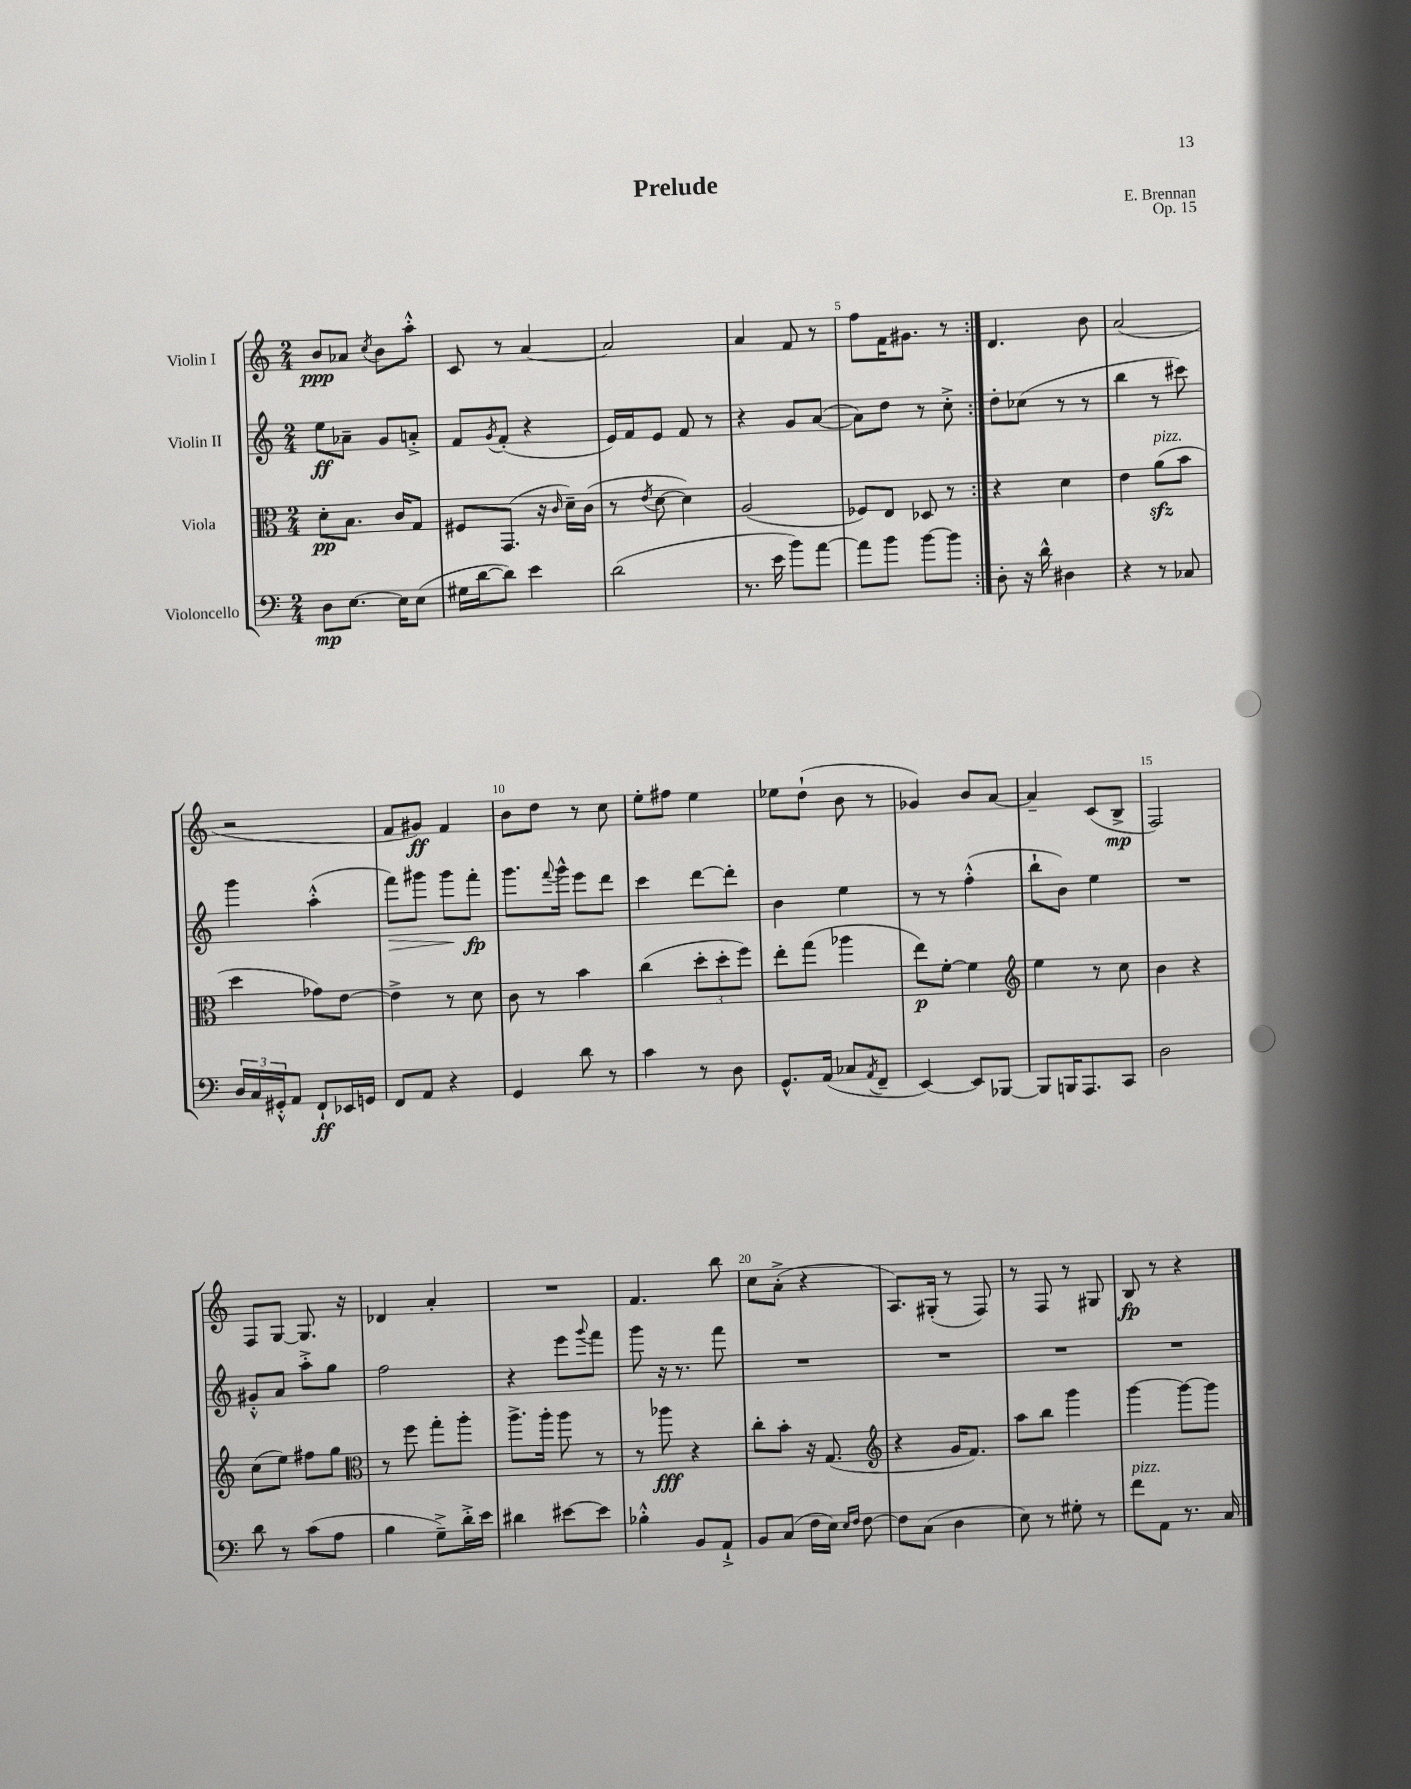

**kern	**kern	**kern	**kern
*staff4	*staff3	*staff2	*staff1
*clefF4	*clefC3	*clefG2	*clefG2
*k[]	*k[]	*k[]	*k[]
*M2/4	*M2/4	*M2/4	*M2/4
8D	8d'	8ee	8b
[8.E	8.B	8a-~	8a-
.	.	.	8qcc
.	.	8g	8b
16E]	16c	.	.
(8E	8G	8a'^	8aa'^^
=	=	=	=
16G#	8F#	8f	8c
[16d	.	.	.
.	.	8qg	.
8d])	(8.GG	(8f'	8r
4e	.	4r	[4a
.	16r	.	.
.	16qqc	.	.
.	16d~)	.	.
.	(16c	.	.
=	=	=	=
(2d	8r	16e)	2a]
.	.	16f	.
.	8qe	.	.
.	[8d	8e	.
.	4d])	8f	.
.	.	8r	.
=	=	=	=
8.r	(2A	4r	4a
16e	.	.	.
8b)	.	8g	8f
[8a	.	([8a	8r
=	=	=	=
8a]	8F-)	8a])	8ff
8b	8E	8dd	16f
.	.	.	8.g#
[8b	8D-	8r	.
8b]	8r	8cc'^	8r
=:|!	=:|!	=:|!	=:|!
8D'	4r	8dd'	4.d
16r	.	(8cc-	.
16d^^	.	.	.
4D#	4d	8r	.
.	.	8r	8b
=	=	=	=
4r	4e	4bb	(2a
8r	(8a	8r	.
8C-	8b	8ccc#)	.
=	=	=	=
24D	4dd	4ggg	2r
24C	.	.	.
24GG#'^^	.	.	.
8AA	.	.	.
8FF`	8g-)	(4aa'^^	.
16EE-	[8e	.	.
16GG	.	.	.
=	=	=	=
8FF	4e^]	8fff)	8f
8AA	.	8ggg#	8g#)
4r	8r	8ggg#	4f
.	8d	8fff'	.
=	=	=	=
4GG	8c	8.ggg	8b
.	8r	.	8dd
.	.	8qqfff	.
.	.	16ggg^^	.
8d	4b	8eee	8r
8r	.	8ddd	8cc
=	=	=	=
4c	(4cc	4ccc	8ee'
.	.	.	8ff#
8r	12dd'	[8ddd	4ee
.	12dd'	.	.
8D	.	8ddd']	.
.	12ff)	.	.
=	=	=	=
8.GG^^	8ee'	4b	8ee-
.	(8gg	.	(8dd`
(16AA	.	.	.
8C-	4aa-	4ee	8b
8qAA	.	.	.
8FF~	.	.	8r
=	=	=	=
[4EE)	8ee)	8r	4g-)
.	[8f'	8r	.
8EE]	4f]	(4ff'^^	8b
[8BBB-	.	.	[8a
=	=	=	=
*	*clefG2	*	*
8BBB-]	4ee	8bb`	4a~]
16BBB	.	8b)	.
8.AAA	.	.	.
.	8r	4ee	(8c
8CC	8cc	.	8B^
=	=	=	=
2D	4b	2r	2F)
.	4r	.	.
=	=	=	=
8d	(8cc	8g#'^^	8F
8r	8ee)	8a	[8G
(8c	8ff#	8aa'^	8.G]
8A	8gg	8gg	.
.	.	.	16r
=	=	=	=
*	*clefC3	*	*
4B	8r	2ff	4d-
.	8ff	.	.
8G~^)	8gg'	.	4a'
16d'^	8aa'	.	.
16e	.	.	.
=	=	=	=
4d#	8.aa^	4r	2r
.	16aa'	.	.
[8e#	8aa	8eee	.
.	.	8qqggg	.
8e#]	8r	8fff	.
=	=	=	=
4B-'^^	8r	8ggg	4.f
.	8aa-	16r	.
.	.	8.r	.
8BB	4r	.	.
8AA`^	.	8fff	8bb
=	=	=	=
8BB	8cc'	2r	8cc
(8C	8b'	.	(8a'^
16F	16r	.	4r
16E)	(8.G	.	.
16qqE	.	.	.
16qqF	.	.	.
[8F	.	.	.
=	=	=	=
*	*clefG2	*	*
8F]	4r	2r	8.A)
(8C	.	.	.
.	.	.	(16G#'
4D	16g	.	8r
.	8.f)	.	.
.	.	.	8F)
=	=	=	=
8E)	8aa	2r	8r
8r	8bb	.	8F
8G#'	4ggg	.	8r
8r	.	.	8G#
=	=	=	=
8f	[4ggg	2r	8B
8AA	.	.	8r
8.r	8ggg_	.	4r
.	8ggg]	.	.
16C	.	.	.
==	==	==	==
*-	*-	*-	*-
